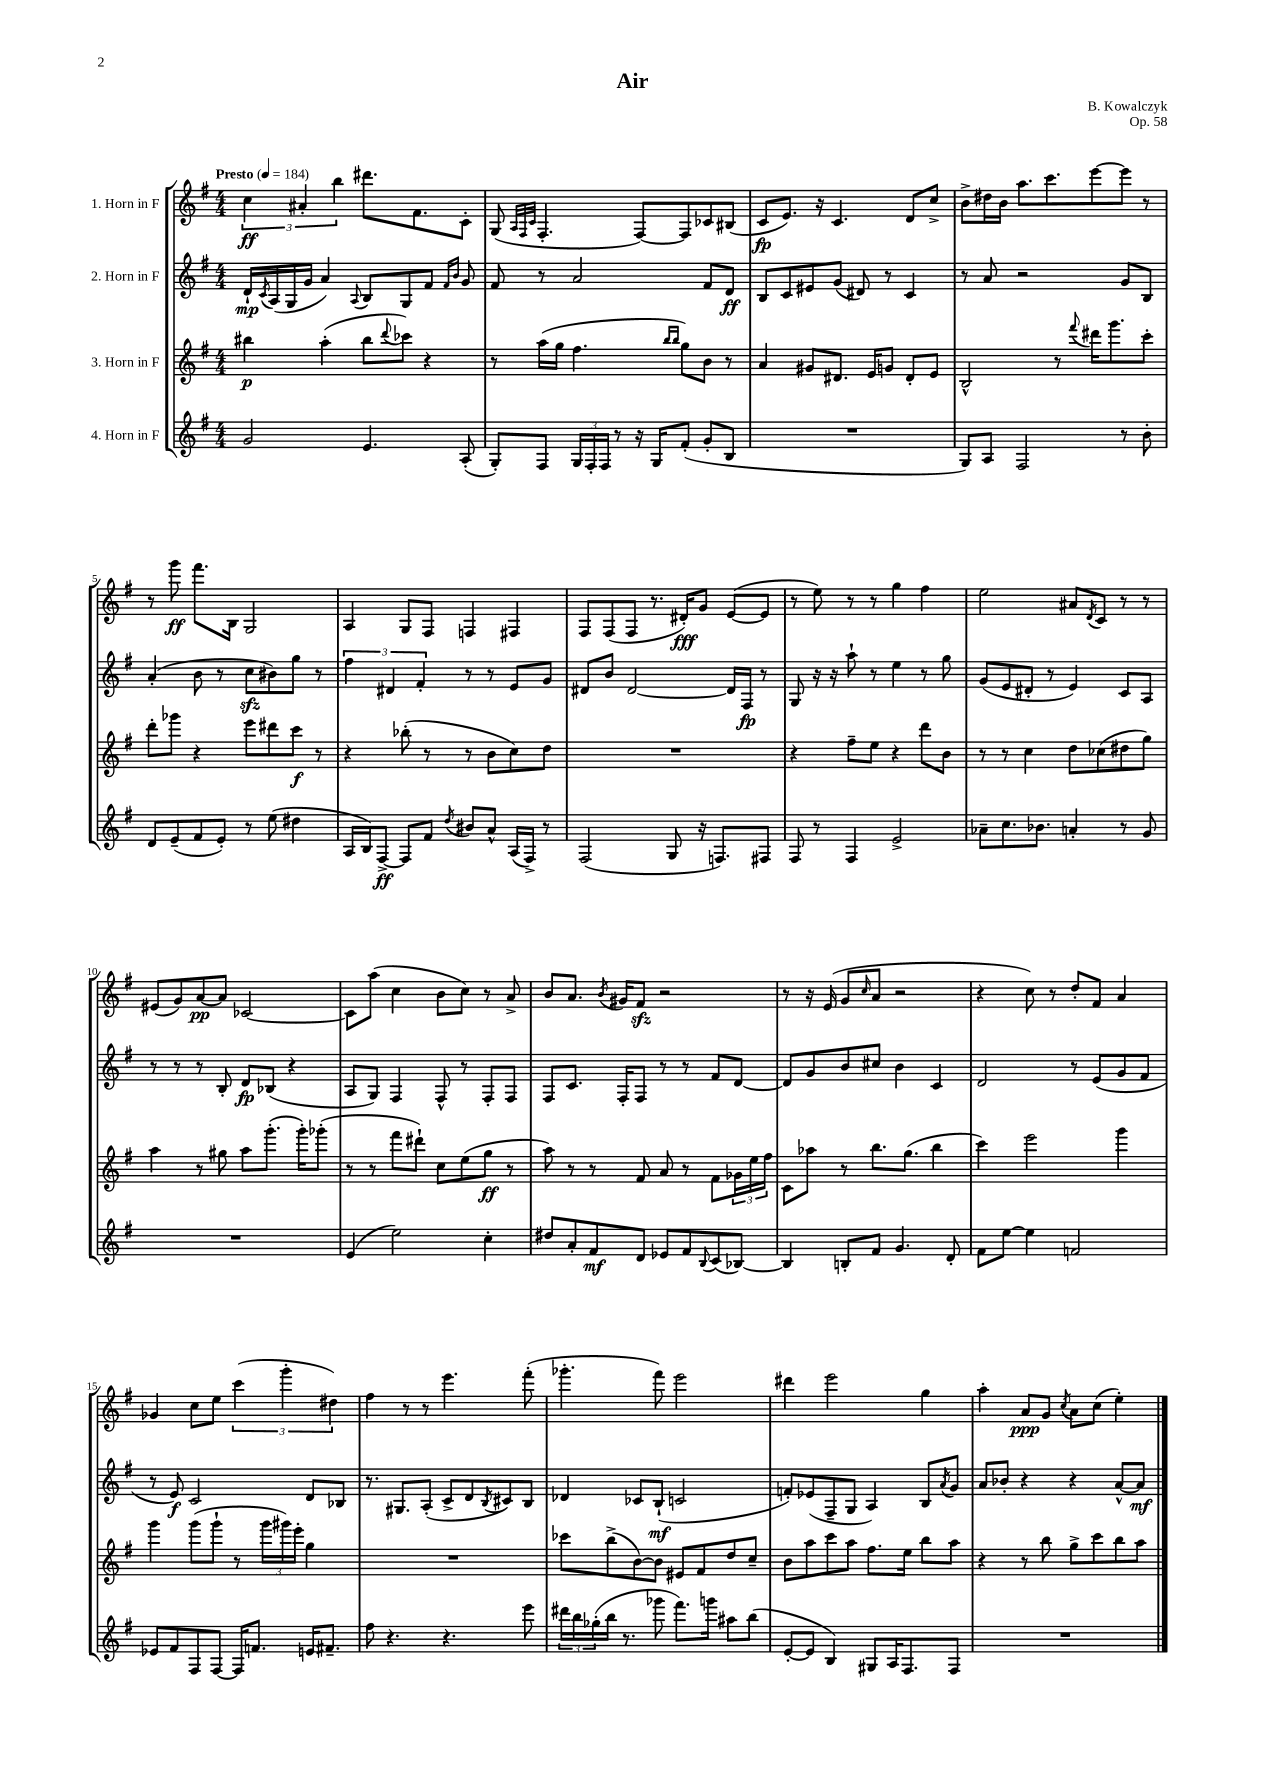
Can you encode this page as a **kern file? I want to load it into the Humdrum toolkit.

**kern	**dynam	**kern	**dynam	**kern	**dynam	**kern	**dynam
*part4	*part4	*part3	*part3	*part2	*part2	*part1	*part1
*staff4	*staff4	*staff3	*staff3	*staff2	*staff2	*staff1	*staff1
*I"4. Horn in F	*	*I"3. Horn in F	*	*I"2. Horn in F	*	*I"1. Horn in F	*
*clefG2	*	*clefG2	*	*clefG2	*	*clefG2	*
*k[f#]	*	*k[f#]	*	*k[f#]	*	*k[f#]	*
*M4/4	*	*M4/4	*	*M4/4	*	*M4/4	*
*MM184	*	*MM184	*	*MM184	*	*MM184	*
=1	=1	=1	=1	=1	=1	=1	=1
!	!	!	!	!	!	!LO:TX:a:B:t=Presto	!
2g/	.	4bb#X\	p	16d`/LL	mp	6cc\	ff
.	.	.	.	8qc/	.	.	.
.	.	.	.	(16A/	.	.	.
.	.	.	.	16G/	.	.	.
.	.	.	.	.	.	6a#X'/	.
.	.	.	.	16g/JJ	.	.	.
.	.	(4aa'\	.	4a/)	.	.	.
.	.	.	.	.	.	6bb\	.
.	.	.	.	8qqA/	.	.	.
4.e/	.	8bb#\L	.	8B/L	.	8.ddd#X\L	.
.	.	8qqddd/	.	.	.	.	.
.	.	8ccc-X\J)	.	8G/	.	.	.
.	.	.	.	.	.	8.f#\	.
.	.	4r	.	8f#/J	.	.	.
.	.	.	.	16qqf#/LL	.	.	.
.	.	.	.	16qqb/JJ	.	.	.
(8A'/	.	.	.	8g/	.	8c'\J	.
=2	=2	=2	=2	=2	=2	=2	=2
8G'/L)	.	8r	.	8f#/	.	(8G/	.
.	.	.	.	.	.	32qqA/LLL	.
.	.	.	.	.	.	32qqF#/	.
.	.	.	.	.	.	32qqc/JJJ	.
8F#/J	.	(16aa\LL	.	8r	.	4.F#'/	.
.	.	16gg\JJ	.	.	.	.	.
24G/LL	.	4.ff#\	.	2a/	.	.	.
24F#'/	.	.	.	.	.	.	.
24F#/JJ	.	.	.	.	.	.	.
8r	.	.	.	.	.	.	.
16r	.	.	.	.	.	[8F#/L)	.
16G/KL	.	.	.	.	.	.	.
.	.	16qqbb/LL	.	.	.	.	.
.	.	16qqbb/JJ	.	.	.	.	.
(8f#'/J	.	8gg\L)	.	.	.	8F#/]	.
8g'/L	.	8b\J	.	8f#/L	.	8c-X/	.
8B/J	.	8r	.	8d/J	ff	(8B#X/J	.
=3	=3	=3	=3	=3	=3	=3	=3
1r	.	4a/	.	8B/L	.	8c/L	fp
.	.	.	.	8c/	.	8.e/J)	.
.	.	8g#X/L	.	8e#X/	.	.	.
.	.	.	.	.	.	16r	.
.	.	8.d#X/J	.	(8g/J	.	4.c/	.
.	.	.	.	8d#X/)	.	.	.
.	.	16e/KL	.	.	.	.	.
.	.	8gn/J	.	8r	.	.	.
.	.	8d#'/L	.	4c/	.	8d/L	.
.	.	8e/J	.	.	.	8cc^/J	.
=4	=4	=4	=4	=4	=4	=4	=4
8G/L)	.	2B^^/	.	8r	.	8b^\L	.
8A/J	.	.	.	8a/	.	16dd#X\L	.
.	.	.	.	.	.	16b\JJ	.
2F#/	.	.	.	2r	.	8.aa\L	.
.	.	.	.	.	.	8.ccc\	.
.	.	8r	.	.	.	.	.
.	.	8qqfff#/	.	.	.	.	.
.	.	16ddd#X\KL	.	.	.	[8eee\	.
.	.	8.ggg\	.	.	.	.	.
8r	.	.	.	8g/L	.	8eee\J]	.
8b'\	.	8ccc'\J	.	8B/J	.	8r	.
!!LO:LB:g=z
=5	=5	=5	=5	=5	=5	=5	=5
8d/L	.	8ddd'\L	.	(4a'/	.	8r	.
(8e~/	.	8ggg-X\J	.	.	.	8ggg\	ff
8f#/	.	4r	.	8b\	.	8.fff#\L	.
8e'/J)	.	.	.	8r	.	.	.
.	.	.	.	.	.	16B\Jk	.
8r	.	8eee\L	.	8cczz\L	.	2G/	.
(8ee\	.	8ddd#X\	.	8b#X\)	.	.	.
4dd#X\	.	8ccc\J	f	8gg\J	.	.	.
.	.	8r	.	8r	.	.	.
=6	=6	=6	=6	=6	=6	=6	=6
16A/LL	.	4r	.	6ff#\	.	4A/	.
16B/J)	.	.	.	.	.	.	.
[8F#^/J	ff	.	.	.	.	.	.
.	.	.	.	6d#X/	.	.	.
8F#/L]	.	(8bb-X'\	.	.	.	8G/L	.
.	.	.	.	6f#'/	.	.	.
8f#/J	.	8r	.	.	.	8F#/J	.
8qdd/	.	.	.	.	.	.	.
8b#X/L	.	8r	.	8r	.	4Fn/	.
8a^^/J	.	8b\L	.	8r	.	.	.
(16A/LL	.	8cc\)	.	8e/L	.	4F#X/	.
16F#^/JJ)	.	.	.	.	.	.	.
8r	.	8dd\J	.	8g/J	.	.	.
=7	=7	=7	=7	=7	=7	=7	=7
(2F#/	.	1r	.	8d#X/L	.	8F#/L	.
.	.	.	.	8b/J	.	(8F#/	.
.	.	.	.	[2d#/	.	8F#/J	.
.	.	.	.	.	.	8.r	.
8G/	.	.	.	.	.	.	.
.	.	.	.	.	.	16d#X'/KL)	fff
16r	.	.	.	.	.	8g/J	.
8.Fn/L)	.	.	.	.	.	.	.
.	.	.	.	16d#/LL]	.	([8e/L	.
.	.	.	.	16F#/JJ	fp	.	.
8F#X/J	.	.	.	8r	.	8e/J]	.
=8	=8	=8	=8	=8	=8	=8	=8
8F#/	.	4r	.	8G/	.	8r	.
8r	.	.	.	16r	.	8ee\)	.
.	.	.	.	16r	.	.	.
4F#/	.	8ff#~\L	.	8aa`\	.	8r	.
.	.	8ee\J	.	8r	.	8r	.
2e^/	.	4r	.	4ee\	.	4gg\	.
.	.	8ddd\L	.	8r	.	4ff#\	.
.	.	8b\J	.	8gg\	.	.	.
=9	=9	=9	=9	=9	=9	=9	=9
8a-X~\L	.	8r	.	(8g/L	.	2ee\	.
8.cc\	.	8r	.	8e/	.	.	.
.	.	4cc\	.	8d#X'/J	.	.	.
8.b-X\J	.	.	.	.	.	.	.
.	.	.	.	8r	.	.	.
4an'/	.	8dd\L	.	4e/)	.	8a#X/L	.
.	.	.	.	.	.	8qd/	.
.	.	(8cc-X\	.	.	.	8c/J	.
8r	.	8dd#X\	.	8c/L	.	8r	.
8g/	.	8gg\J)	.	8A/J	.	8r	.
!!LO:LB:g=z
=10	=10	=10	=10	=10	=10	=10	=10
1r	.	4aa\	.	8r	.	(8e#X/L	.
.	.	.	.	8r	.	8g/)	.
.	.	8r	.	8r	.	[8a/	pp
.	.	8gg#X\	.	8B'/	.	8a/J]	.
.	.	8aa\L	.	8d/L	fp	[2c-X/	.
.	.	(8.ggg'\J	.	(8B-X/J	.	.	.
.	.	.	.	4r	.	.	.
.	.	16ggg'\KL)	.	.	.	.	.
.	.	(8ggg-X'\J	.	.	.	.	.
=11	=11	=11	=11	=11	=11	=11	=11
(4e/	.	8r	.	8A/L	.	8c-\L]	.
.	.	8r	.	8G/J)	.	(8aa\J	.
2ee\)	.	8fff#\L	.	4F#/	.	4cc\	.
.	.	8ddd#X`\J)	.	.	.	.	.
.	.	8cc\L	.	8F#^^/	.	8b\L	.
.	.	(8ee\	.	8r	.	8cc\J)	.
4cc'\	.	8gg\J	ff	8F#'/L	.	8r	.
.	.	8r	.	8F#/J	.	8a^/	.
=12	=12	=12	=12	=12	=12	=12	=12
8dd#X/L	.	8aa\)	.	8F#/L	.	8b/L	.
8a'/	.	8r	.	8.c/J	.	8.a/J	.
8f#/	mf	8r	.	.	.	.	.
.	.	.	.	.	.	8qb/	.
.	.	.	.	16F#'/KL	.	16g#X/KL	.
8d/J	.	8f#/	.	8F#/J	.	8f#zz/J	.
8e-X/L	.	8a/	.	8r	.	2r	.
8f#/	.	8r	.	8r	.	.	.
8qqB/	.	.	.	.	.	.	.
(8c/	.	8f#\L	.	8f#/L	.	.	.
[8B-X/J)	.	24g-X\L	.	[8d/J	.	.	.
.	.	24ee\	.	.	.	.	.
.	.	24ff#\JJ	.	.	.	.	.
=13	=13	=13	=13	=13	=13	=13	=13
4B-/]	.	8c\L	.	8d/L]	.	8r	.
.	.	8aa-X\J	.	8g/	.	16r	.
.	.	.	.	.	.	(16e/	.
8Bn'/L	.	8r	.	8b/	.	8g/L	.
.	.	.	.	.	.	16qqcc/	.
8f#/J	.	8.bb\L	.	8cc#X/J	.	8a/J	.
4.g/	.	.	.	4b\	.	2r	.
.	.	(8.gg\J	.	.	.	.	.
.	.	4bb\	.	4c/	.	.	.
8d'/	.	.	.	.	.	.	.
=14	=14	=14	=14	=14	=14	=14	=14
8f#\L	.	4ccc\)	.	2d/	.	4r	.
[8ee\J	.	.	.	.	.	.	.
4ee\]	.	2eee\	.	.	.	8cc\)	.
.	.	.	.	.	.	8r	.
2fn/	.	.	.	8r	.	8dd'/L	.
.	.	.	.	(8e/L	.	8f#/J	.
.	.	4ggg\	.	8g/	.	4a/	.
.	.	.	.	8f#/J	.	.	.
!!LO:LB:g=z
=15	=15	=15	=15	=15	=15	=15	=15
8e-X/L	.	4ggg\	.	8r	.	4g-X/	.
8f#/	.	.	.	8e/)	f	.	.
8F#/	.	(8ggg\L	.	2c/	.	8cc\L	.
[8F#/J	.	8ggg`\J	.	.	.	8ee\J	.
16F#/KL]	.	8r	.	.	.	(6ccc\	.
8.fn/J	.	.	.	.	.	.	.
.	.	24ggg\LL	.	.	.	.	.
.	.	24ggg#X\)	.	.	.	6ggg'\	.
.	.	24eee'\JJ	.	.	.	.	.
16en/KL	.	4gg\	.	8d/L	.	.	.
8.f#X~/J	.	.	.	.	.	.	.
.	.	.	.	.	.	6dd#X\)	.
.	.	.	.	8B-X/J	.	.	.
=16	=16	=16	=16	=16	=16	=16	=16
8ff#\	.	1r	.	8.r	.	4ff#\	.
4.r	.	.	.	.	.	.	.
.	.	.	.	8.G#X/L	.	.	.
.	.	.	.	.	.	8r	.
.	.	.	.	(8A'/J	.	8r	.
4.r	.	.	.	8c^/L	.	4.eee\	.
.	.	.	.	8d/	.	.	.
.	.	.	.	8qB/	.	.	.
.	.	.	.	8c#X/)	.	.	.
8eee\	.	.	.	8B/J	.	(8fff#'\	.
=17	=17	=17	=17	=17	=17	=17	=17
24ddd#X\LL	.	8ccc-X\L	.	4d-X/	.	4.ggg-X'\	.
24bb\	.	.	.	.	.	.	.
(24gg-X'\	.	.	.	.	.	.	.
16bb\JJ	.	(8bb^\	.	.	.	.	.
8.r	.	.	.	.	.	.	.
.	.	[8b\)	.	8c-X/L	.	.	.
8ggg-X\	.	8b\J]	.	(8B`/J	mf	8fff#\)	.
8.fff#\L)	.	8e#X/L	.	2cn/	.	2eee\	.
.	.	8f#/	.	.	.	.	.
16gggn\Jk	.	.	.	.	.	.	.
8aa#X\L	.	8dd/	.	.	.	.	.
(8bb\J	.	8cc~/J	.	.	.	.	.
=18	=18	=18	=18	=18	=18	=18	=18
[8e'/L	.	8b\L	.	8fn'/L)	.	4ddd#X\	.
8e/J]	.	8aa\	.	(8e-X/	.	.	.
4B/)	.	8ccc\	.	8F#~/	.	2eee\	.
.	.	8aa\J	.	8G/J	.	.	.
8G#X/L	.	8.ff#\L	.	4A/)	.	.	.
16A/K	.	.	.	.	.	.	.
8.F#/	.	16ee\Jk	.	.	.	.	.
.	.	8bb\L	.	8B/L	.	4gg\	.
.	.	.	.	8qa/	.	.	.
8F#/J	.	8aa\J	.	8g/J	.	.	.
=19	=19	=19	=19	=19	=19	=19	=19
1r	.	4r	.	8a/L	.	4aa'\	.
.	.	.	.	8b-X'/J	.	.	.
.	.	8r	.	4r	.	8a/L	ppp
.	.	8bb\	.	.	.	8g/J	.
.	.	.	.	.	.	8qcc/	.
.	.	8gg^\L	.	4r	.	8a\L	.
.	.	8ccc\	.	.	.	(8cc\J	.
.	.	8bb\	.	[8a^^/L	.	4ee'\)	.
.	.	8aa\J	.	8a/J]	mf	.	.
==	==	==	==	==	==	==	==
*-	*-	*-	*-	*-	*-	*-	*-
